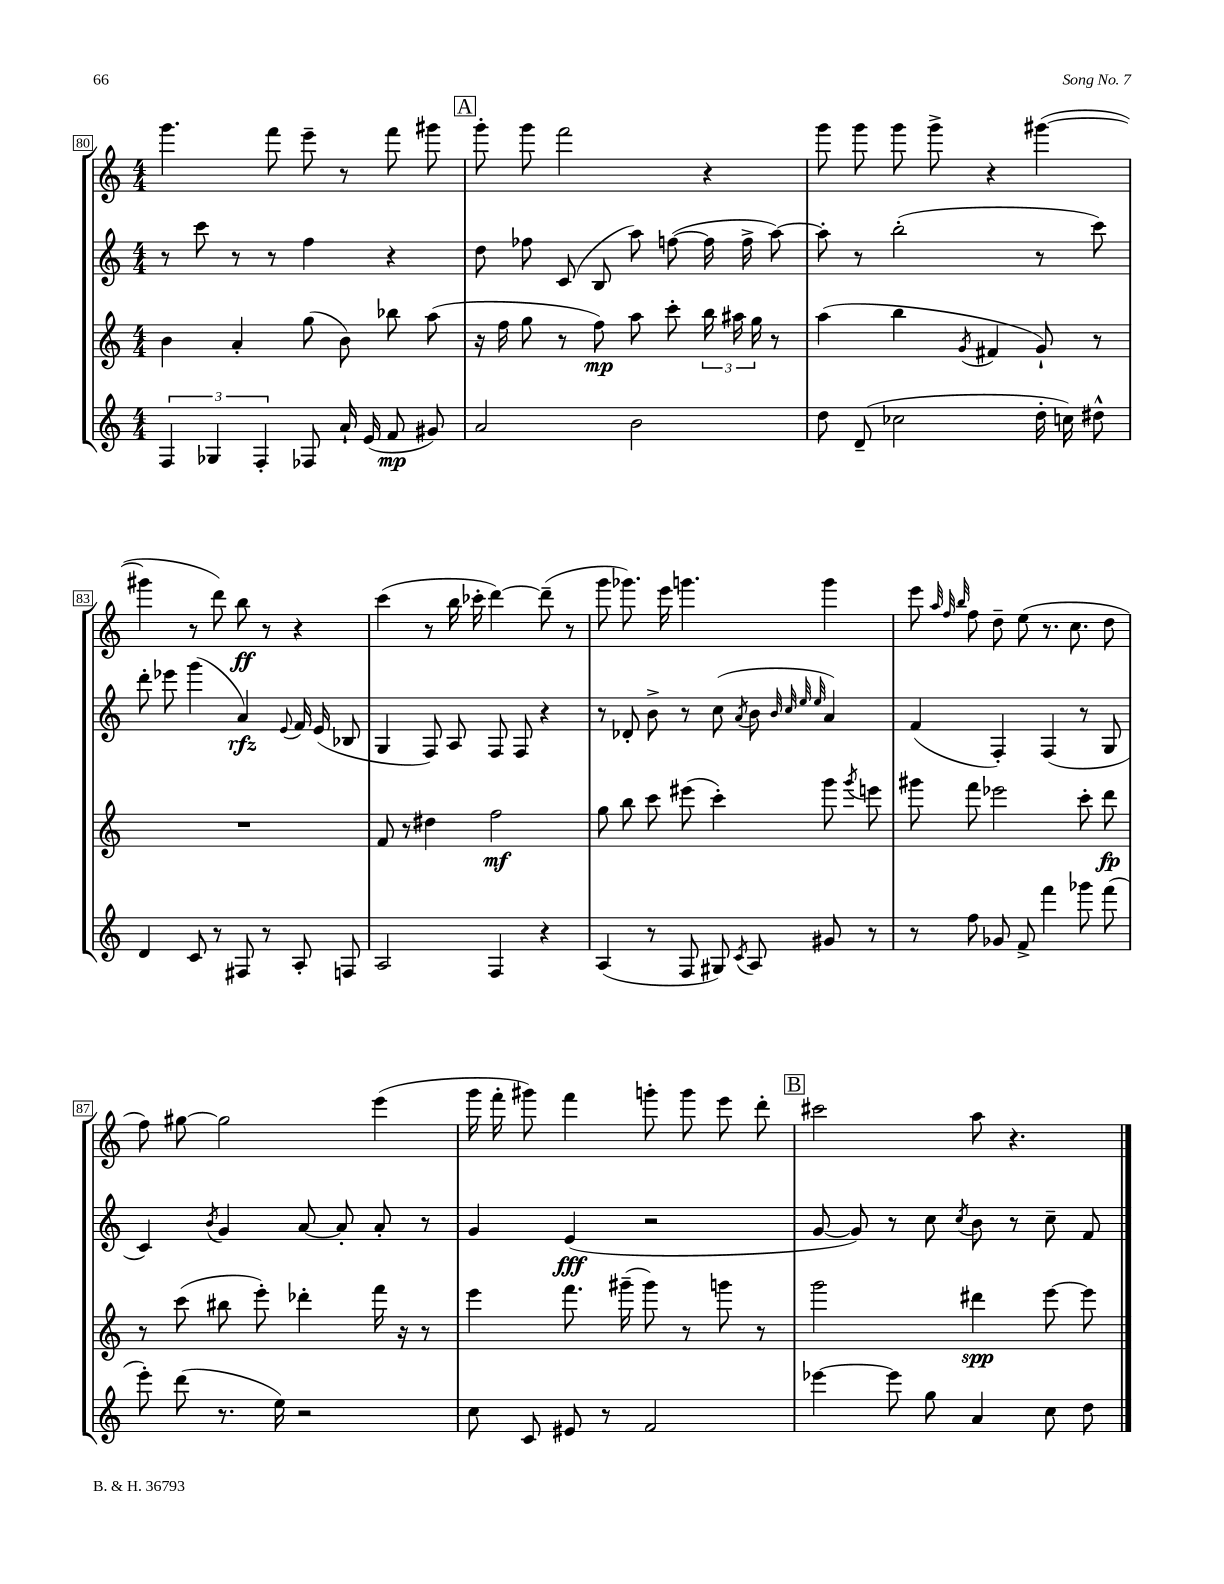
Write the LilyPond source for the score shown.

<<
\new StaffGroup <<
\new Staff = "s0" {
    \clef treble \key c \major \numericTimeSignature \time 4/4
    \autoBeamOff g'''4. f'''8 e'''8-- r8 f'''8 gis'''8 |
    \mark \markup { \box "A" } g'''8-. g'''8 f'''2 r4 |
    g'''8 g'''8 g'''8 g'''8-> r4 gis'''4~( |
    gis'''4 r8 d'''8) b''8\ff r8 r4 |
    c'''4( r8 b''16 ces'''16-. d'''4~) d'''8--( r8 |
    g'''8 ges'''8.) e'''16 g'''4. g'''4 |
    e'''8 \grace { a''32 f''32 b''32 } f''8 d''8-- e''8( r8. c''8. d''8 |
    f''8) gis''8~ gis''2 e'''4( |
    g'''16 f'''16-. gis'''8) f'''4 g'''8-. g'''8 e'''8 d'''8-. |
    \mark \markup { \box "B" } cis'''2 a''8 r4. \bar "|." |
}
\new Staff = "s1" {
    \clef treble \key c \major \numericTimeSignature \time 4/4
    \autoBeamOff r8 c'''8 r8 r8 f''4 r4 |
    \mark \markup { \box "A" } d''8 fes''8 c'8( b8 a''8) f''8~( f''16 f''16-> a''8~) |
    a''8-. r8 b''2-.( r8 c'''8) |
    d'''8-. ees'''8 g'''4( a'4\rfz) \appoggiatura { e'8 } f'16 e'16( bes8 |
    g4 f8) a8 f8 f8 r4 |
    r8 des'8-. b'8-> r8 c''8( \acciaccatura { a'8 } b'8 \grace { b'32 c''32 e''32 e''32 } a'4) |
    f'4( f4-.) f4( r8 g8 |
    c'4) \acciaccatura { b'8 } g'4 a'8~ a'8-. a'8-. r8 |
    g'4 e'4\fff( r2 |
    \mark \markup { \box "B" } g'8~ g'8) r8 c''8 \acciaccatura { c''8 } b'8 r8 c''8-- f'8 \bar "|." |
}
\new Staff = "s2" {
    \clef treble \key c \major \numericTimeSignature \time 4/4
    \autoBeamOff b'4 a'4-. g''8( b'8) bes''8 a''8( |
    \mark \markup { \box "A" } r16 f''16 g''8 r8 f''8\mp) a''8 c'''8-. \tuplet 3/2 { b''16 ais''16 g''16 } r8 |
    a''4( b''4 \acciaccatura { g'8 } fis'4 g'8-!) r8 |
    R1 |
    f'8 r8 dis''4 f''2\mf |
    g''8 b''8 c'''8 eis'''8( c'''4-.) g'''8 \acciaccatura { g'''8 } e'''8 |
    gis'''8 f'''8 ees'''2 c'''8-. d'''8\fp |
    r8 c'''8( bis''8 e'''8-.) des'''4-. f'''16 r16 r8 |
    e'''4 f'''8. gis'''16--( gis'''8) r8 g'''8 r8 |
    \mark \markup { \box "B" } g'''2 dis'''4\spp e'''8~ e'''8 \bar "|." |
}
\new Staff = "s3" {
    \clef treble \key c \major \numericTimeSignature \time 4/4
    \autoBeamOff \tuplet 3/2 { f4 ges4 f4-. } fes8 a'16-! e'16( f'8\mp gis'8) |
    \mark \markup { \box "A" } a'2 b'2 |
    d''8 d'8--( ces''2 d''16-. c''16) dis''8-^ |
    d'4 c'8 r8 fis8 r8 a8-. f8 |
    a2 f4 r4 |
    a4( r8 f8 gis8) \acciaccatura { c'8 } a8 gis'8 r8 |
    r8 f''8 ges'8 f'8-> f'''4 ges'''8 f'''8( |
    e'''8-.) d'''8( r8. e''16) r2 |
    c''8 c'8 eis'8 r8 f'2 |
    \mark \markup { \box "B" } ees'''4~ ees'''8 g''8 a'4 c''8 d''8 \bar "|." |
}
>>
>>
\layout { \context { \Score currentBarNumber = #80 \override BarNumber.stencil = #(make-stencil-boxer 0.1 0.3 ly:text-interface::print) } }
